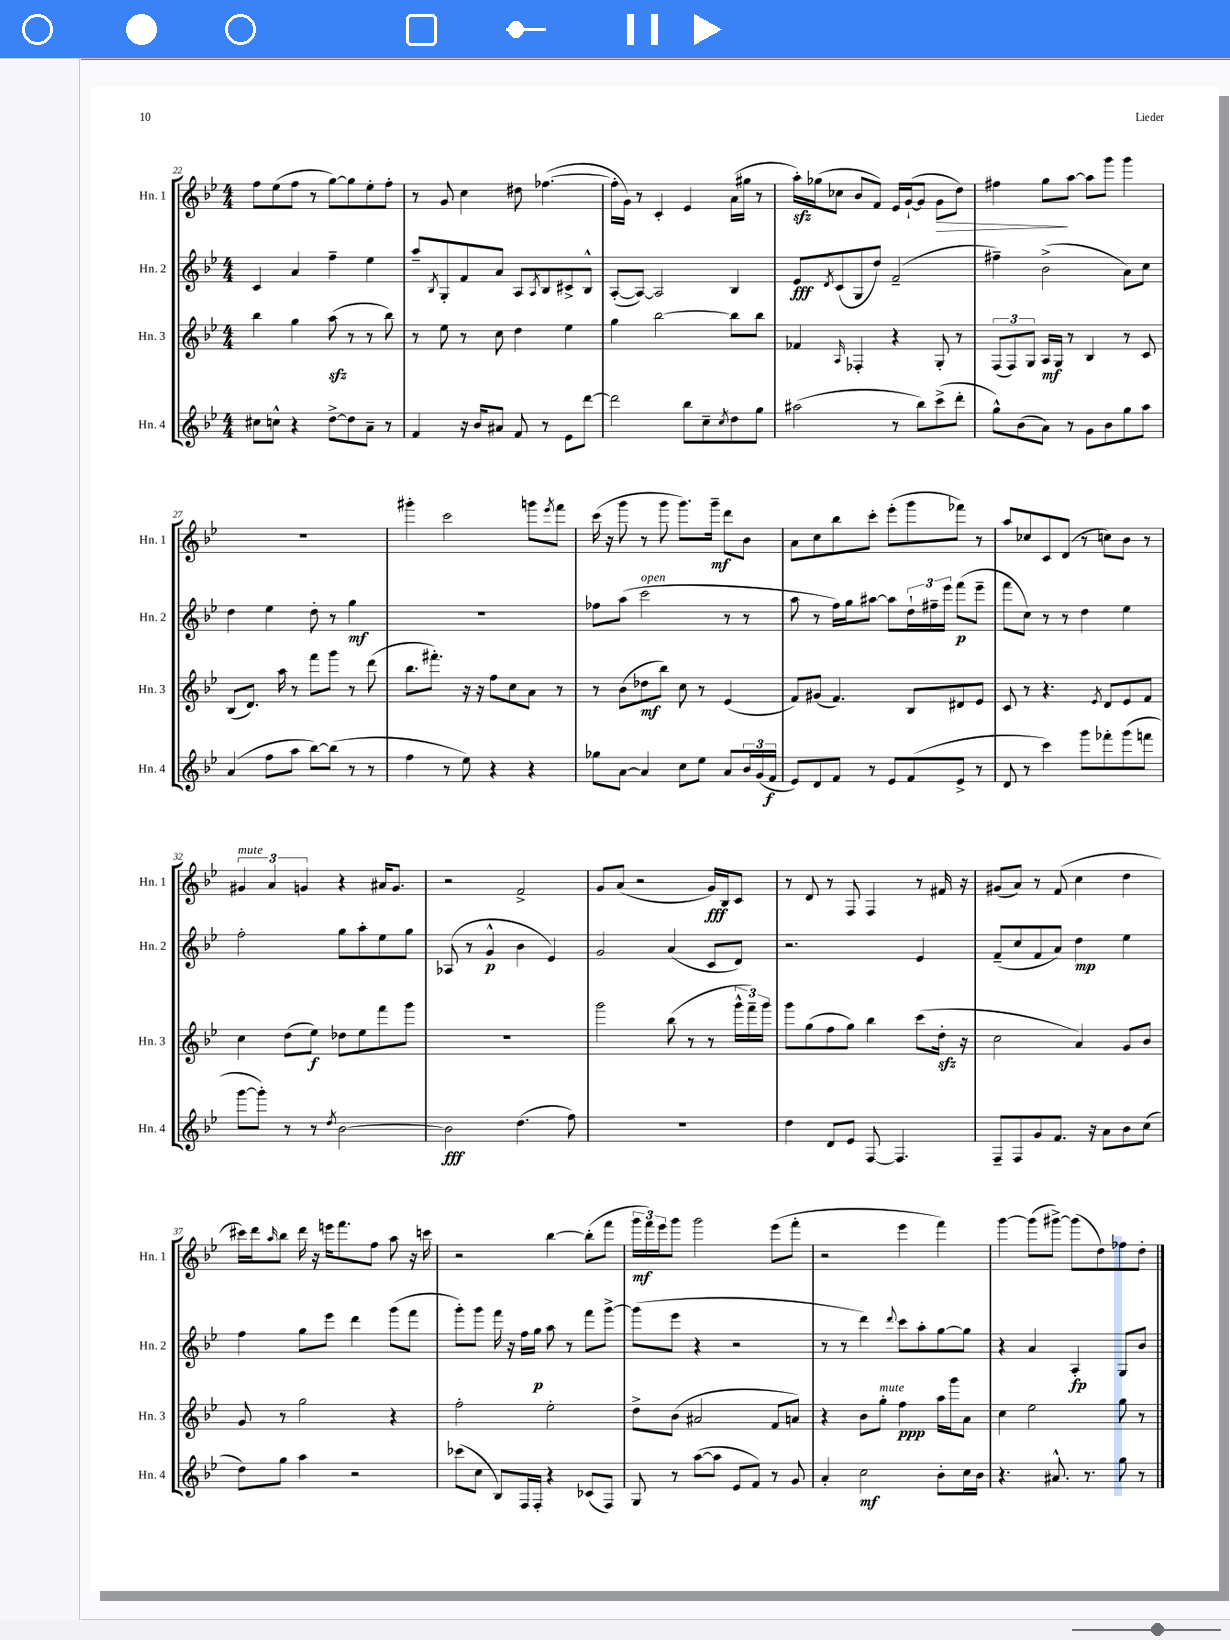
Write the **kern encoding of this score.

**kern	**kern	**kern	**kern
*staff4	*staff3	*staff2	*staff1
*clefG2	*clefG2	*clefG2	*clefG2
*k[b-e-]	*k[b-e-]	*k[b-e-]	*k[b-e-]
*M4/4	*M4/4	*M4/4	*M4/4
8cc#	4bb-	4c	8ff
8cc^^	.	.	(8ee-
4r	4gg	4a	8ff
.	.	.	8r
[8dd^	(8aa	4ff~	[8gg)
8dd]	8r	.	8gg]
8a~	8r	4ee-	8ee-'
8r	8bb-)	.	8ff'
=	=	=	=
4f	8r	8aa~	8r
.	.	8qB-	.
.	8ee-	8G'	8g
16r	8r	8f	4cc
16b-	.	.	.
8a#	8cc	8a	.
8f	4dd	8A	8dd#
.	.	8qA	.
8r	.	8B-	([4.ff-
8e-	4ee-	8c#^	.
[8ddd	.	8B-^^	.
=	=	=	=
2ddd]	4gg	([8A'	16ff-']
.	.	.	16g)
.	.	8A_)	8r
.	[2bb-	2A]	4c'
8bb-	.	.	4e-
8cc~	.	.	.
8qcc	.	.	.
8dd	8bb-]	4B-	(16a
.	.	.	16gg#
8gg	8bb-	.	8r
=	=	=	=
(2aa#	4f-	8e-	16aa')
.	.	.	(16gg-
.	.	8qd	.
.	.	(8c	8cc-
.	16qqA	.	.
.	4F-'	8G	8b-
.	.	8dd)	8f)
8r	4r	(2f~	16e-
.	.	.	([16g`
8bb-)	.	.	8g]
(8ccc^	8G'	.	8g
8ddd'	8r	.	8dd)
=	=	=	=
8gg^^)	(12F	4ff#~)	4ff#
.	12F)	.	.
(8b-	.	.	.
.	12G	.	.
8a)	16A	(2b-^	8gg
.	16G	.	.
8r	8r	.	[8aa
8g	4B-	.	8aa]
8b-	.	.	8ggg
8gg	8r	8a)	4ggg
8aa	8c	8cc	.
=	=	=	=
(4a	(8B-	4dd	1r
.	8.d)	.	.
8ff	.	4ee-	.
.	16aa	.	.
8aa	8r	.	.
[8bb-)	8fff	8dd'	.
(8bb-]	8ggg	8r	.
8r	8r	4gg	.
8r	(8ddd	.	.
=	=	=	=
4ff	8.bb-	1r	4ggg#'
.	8.fff#')	.	.
8r	.	.	2ccc
8ee-)	16r	.	.
.	16r	.	.
4r	8ff	.	.
.	8cc	.	.
4r	8a	.	8ggg
.	.	.	8qeee-
.	8r	.	8fff
=	=	=	=
8gg-	8r	8ff-	(16ccc
.	.	.	16r
[8a	(8b-	(8aa	8ggg
4a]	8dd-	2ccc	8r
.	8bb-)	.	8ggg
8cc	8cc	.	8.ggg)
8ee-	8r	.	.
.	.	.	16ggg~
8a	(4e-	8r	8ddd
24b-	.	8r	8b-
(24g	.	.	.
24f	.	.	.
=	=	=	=
8e-)	8f)	8aa	8a
8d	(8g#	8r	8cc
8f	4.f)	16ff)	8bb-
.	.	16gg	.
8r	.	[8aa#	8ccc'
8e-	.	8aa#]	(8eee-'
(8f	8B-	24dd`	8ggg
.	.	24ff#~	.
.	.	24eee-	.
8e-^	8d#	(8fff	8fff-)
8r	8e-	8eee-~	8r
=	=	=	=
8d	8c	8fff	8aa
8r	8r	8cc)	8cc-
4ccc)	4.r	8r	8c
.	.	8r	(8d
8ggg	.	4dd	8r
.	8qe-	.	.
8fff-'	8d	.	8cc)
(8ggg	8e-	4ee-	8b-
8fff	8f	.	8r
=	=	=	=
[8ggg	4cc	2ff'	6g#
8ggg'])	.	.	.
.	.	.	6a
8r	(8dd	.	.
.	.	.	6g
8r	8ee-)	.	.
8qdd	.	.	.
[2b-	8dd-	8gg	4r
.	8ee-	8aa'	.
.	8fff	8ee-	16a#
.	.	.	8.g
.	8ggg	8gg	.
=	=	=	=
2b-]	1r	(8A-	2r
.	.	8r	.
.	.	4g^^	.
(4.dd	.	4b-	2f^
.	.	4e-)	.
8ff)	.	.	.
=	=	=	=
1r	2ggg	2g	8g
.	.	.	(8a
.	.	.	2r
.	(8bb-	(4a	.
.	8r	.	.
.	8r	8c	16g)
.	.	.	16B-
.	24ggg^^	8d)	8c
.	24fff~)	.	.
.	24ggg	.	.
=	=	=	=
4dd	8ggg	2.r	8r
.	(8gg	.	8d
8d	8ff	.	8r
8e-	8gg)	.	8F
[8F	4bb-	.	4F
4.F]	.	.	.
.	(8ccc	4e-	8r
.	16dd'	.	16f#
.	16r	.	16r
=	=	=	=
8F~	2cc	(8f~	(8g#
8F	.	8cc	8a)
8g	.	8f	8r
8.f	.	8a)	(8f
.	4a)	4dd	4cc
16r	.	.	.
8a	.	.	.
8b-	8g	4ee-	4dd
(8cc	8b-	.	.
=	=	=	=
8dd)	8g	4ff	16ccc#)
.	.	.	16ddd
.	.	.	16qqaa
8gg	8r	.	8bb-
4aa	2gg	8gg	16ddd
.	.	.	16r
.	.	8eee-	16eee
.	.	.	8.fff
2r	.	4ddd	.
.	.	.	8ff
.	4r	(8ggg	8aa
.	.	8fff	16r
.	.	.	16ccc
=	=	=	=
(8ccc-	2ff'	8ggg')	2r
8cc	.	8ggg	.
8B-)	.	16fff	.
.	.	16r	.
16F	.	16ff	.
16F'	.	16gg	.
4r	2ee-'	8aa	[4bb-
.	.	8r	.
(8c-	.	8fff	(8bb-']
8F)	.	[8ggg^	8fff
=	=	=	=
8G	8dd^	(8ggg]	24ggg
.	.	.	24fff)
.	.	.	24eee-
8r	(8b-	8eee-	8ggg
([8aa	2a#	4r	2ggg
8aa]	.	.	.
8e-	.	2r	.
8f)	.	.	.
8r	8f	.	(8eee-
8g	8a)	.	8fff'
=	=	=	=
4a'	4r	8r	2r
.	.	8r	.
2cc	8b-	4ddd)	.
.	8gg'	.	.
.	.	8qqddd	.
.	4ff	8ccc	4eee-
.	.	8aa'	.
8b-'	16aa	[8gg	4fff)
.	16ggg	.	.
16cc	8a	8gg]	.
16b-	.	.	.
=	=	=	=
4.r	4cc	4r	[4ggg
.	2ee-	4a	(8ggg]
8.a#^^	.	.	[8ggg#^)
.	.	4A'	(8ggg#]
8.r	.	.	.
.	.	.	8dd)
8gg	8gg	8G	8ff-
8r	8r	8b-	8dd'
==	==	==	==
*-	*-	*-	*-
